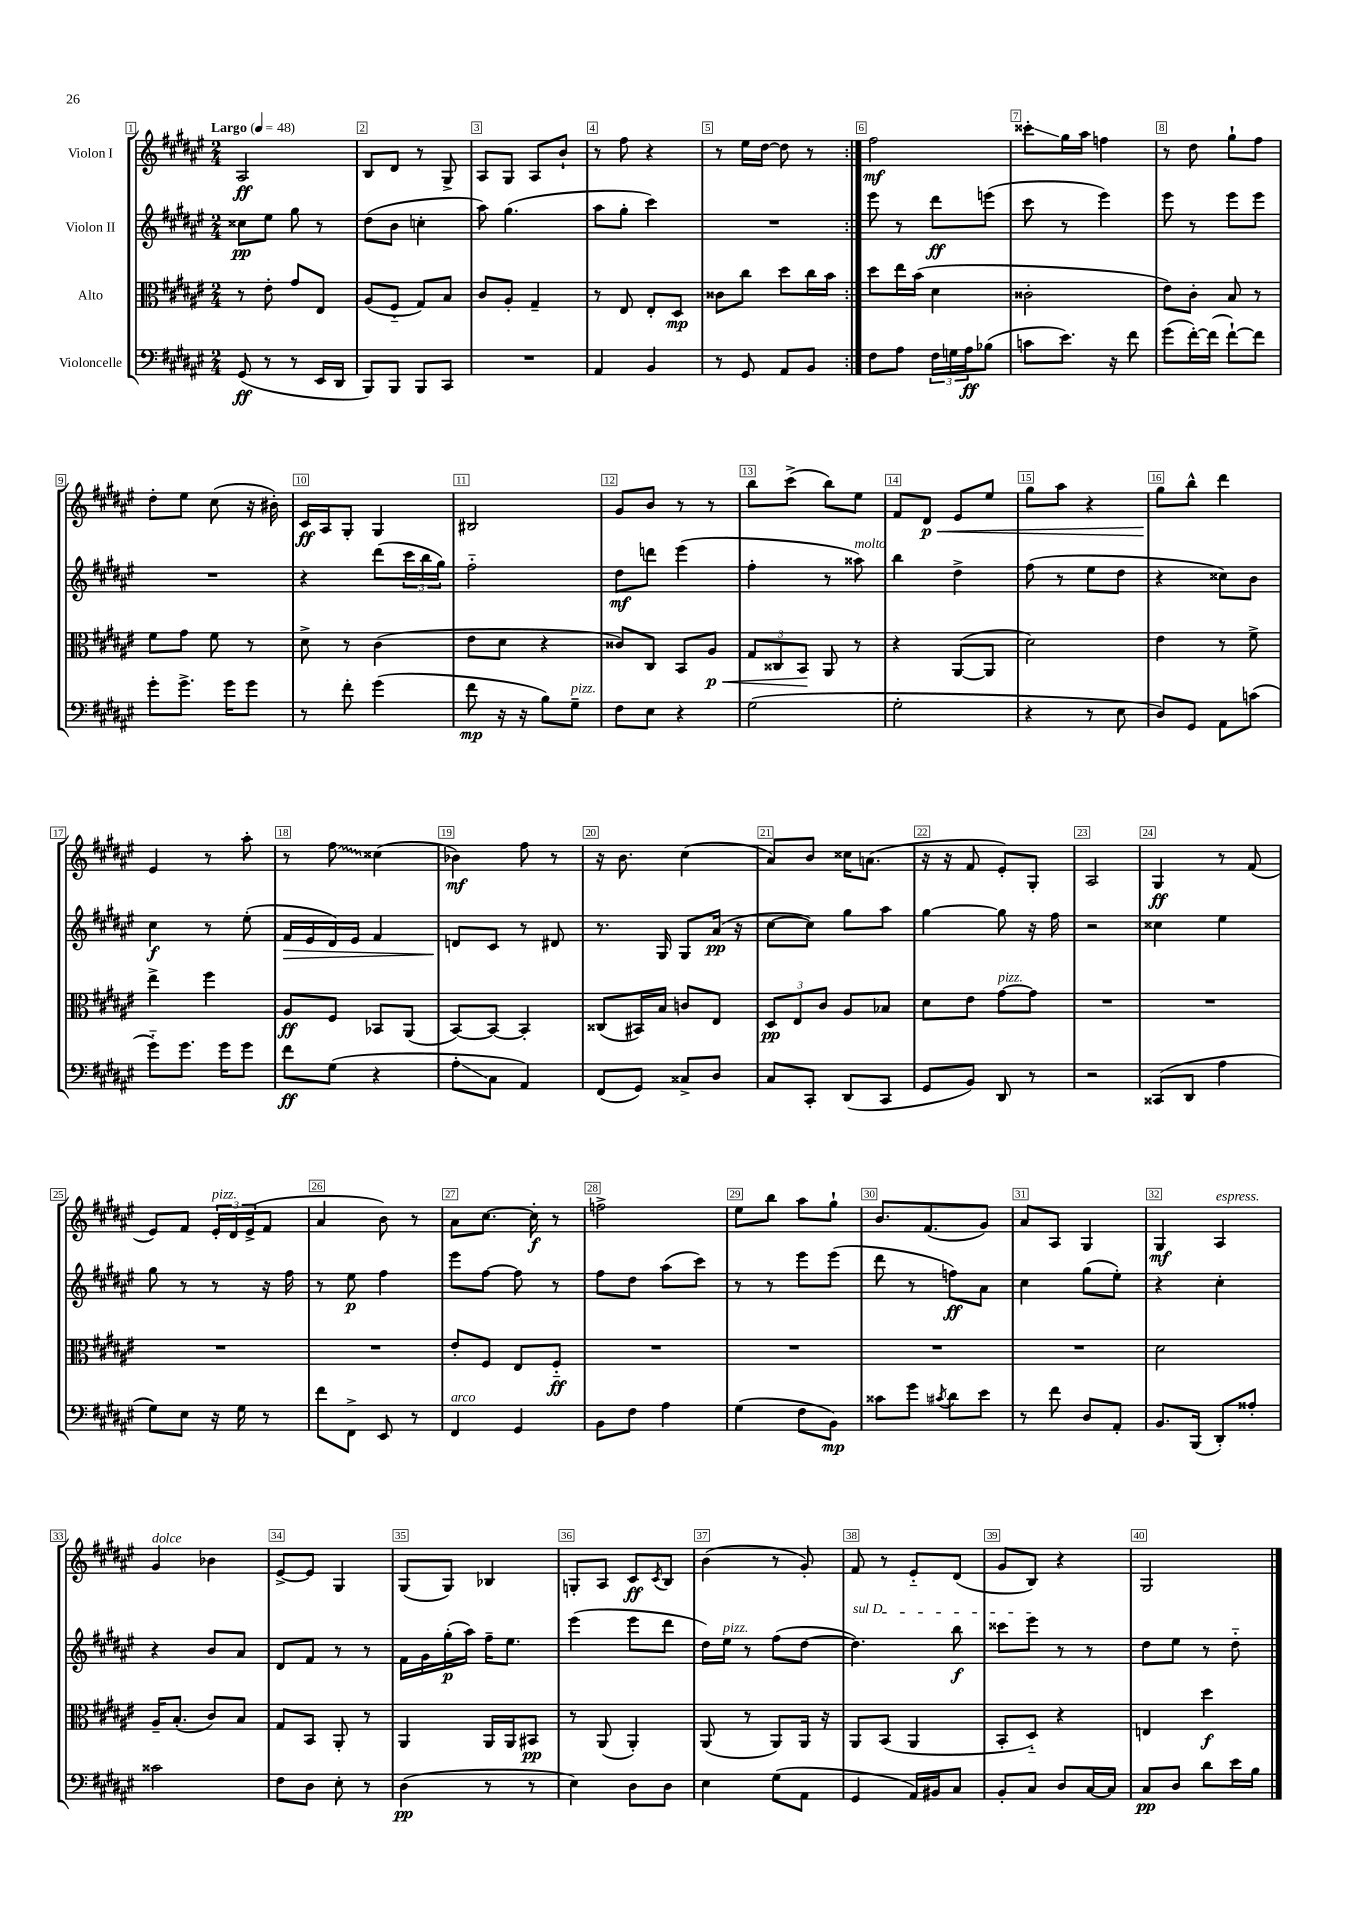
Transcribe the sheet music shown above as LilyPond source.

<<
\new StaffGroup <<
\new Staff = "s0" \with { instrumentName = "Violon I" } {
    \clef treble \key fis \major \numericTimeSignature \time 2/4 \tempo "Largo" 4 = 48
    \repeat volta 2 { ais2\ff |
    b8 dis'8 r8 gis8-> |
    ais8 gis8 ais8 b'8-! |
    r8 fis''8 r4 |
    r8 eis''16 dis''16~ dis''8 r8 | }
    fis''2\mf |
    cisis'''8-.\glissando gis''16 ais''16 f''4 |
    r8 dis''8 gis''8-! fis''8 |
    dis''8-. eis''8 cis''8( r16 bis'16-.) |
    cis'16\ff ais16 gis8-. gis4 |
    bis2 |
    gis'8 b'8 r8 r8 |
    b''8 cis'''8->( b''8) eis''8 |
    fis'8 dis'8\p\< eis'8 eis''8 |
    gis''8 ais''8 r4 |
    gis''8\! b''8-^ dis'''4 |
    eis'4 r8 ais''8-. |
    r8 \once \override Glissando.style = #'zigzag fis''8\glissando cisis''4( |
    bes'4\mf) fis''8 r8 |
    r16 b'8. cis''4( |
    ais'8) b'8 cisis''16 a'8.( |
    r16 r16 fis'8 eis'8-.) gis8-. |
    ais2 |
    gis4\ff r8 fis'8( |
    eis'8) fis'8 \tuplet 3/2 { eis'16-.^\markup { \italic "pizz." } dis'16 eis'16->( } fis'8 |
    ais'4 b'8) r8 |
    ais'8 cis''8.~ cis''16-.\f r8 |
    f''2-> |
    eis''8 b''8 ais''8 gis''8-! |
    b'8. fis'8.( gis'8) |
    ais'8 ais8 gis4 |
    gis4\mf ais4^\markup { \italic "espress." } |
    gis'4^\markup { \italic "dolce" } bes'4 |
    eis'8~-> eis'8 gis4 |
    gis8( gis8) bes4 |
    g8-. ais8 cis'8\ff \acciaccatura { cis'8 } b8 |
    b'4( r8 gis'8-.) |
    fis'8 r8 eis'8-_ dis'8( |
    gis'8 b8) r4 |
    gis2 \bar "|." |
}
\new Staff = "s1" \with { instrumentName = "Violon II" } {
    \clef treble \key fis \major \numericTimeSignature \time 2/4
    \repeat volta 2 { cisis''8\pp eis''8 gis''8 r8 |
    dis''8( b'8 c''4-. |
    ais''8) gis''4.( |
    ais''8 gis''8-. cis'''4) |
    R2 | }
    eis'''8 r8 dis'''8\ff e'''8( |
    cis'''8 r8 eis'''4) |
    eis'''8 r8 eis'''8 eis'''8 |
    R2 |
    r4 dis'''8( \tuplet 3/2 { cis'''16 b''16 gis''16) } |
    fis''2-_ |
    dis''8\mf d'''8 eis'''4( |
    fis''4-. r8 aisis''8^\markup { \italic "molto" }) |
    b''4 dis''4-> |
    fis''8( r8 eis''8 dis''8 |
    r4 cisis''8) b'8 |
    cis''4\f r8 eis''8-.( |
    fis'16\> eis'16 dis'16) eis'16 fis'4 |
    d'8\! cis'8 r8 dis'8 |
    r8. gis16 gis8 ais'16\pp( r16 |
    cis''8~ cis''8) gis''8 ais''8 |
    gis''4~ gis''8 r16 fis''16 |
    r2 |
    cisis''4 eis''4 |
    gis''8 r8 r8 r16 fis''16 |
    r8 eis''8\p fis''4 |
    eis'''8 fis''8~ fis''8 r8 |
    fis''8 dis''8 ais''8( cis'''8) |
    r8 r8 eis'''8 eis'''8( |
    dis'''8 r8 f''8\ff) ais'8 |
    cis''4 gis''8( eis''8-.) |
    r4 cis''4-. |
    r4 b'8 ais'8 |
    dis'8 fis'8 r8 r8 |
    fis'16 gis'16 gis''16-.\p( ais''16) fis''16-- eis''8. |
    eis'''4( eis'''8 dis'''8 |
    dis''16) eis''16^\markup { \italic "pizz." } r8 fis''8( dis''8~ |
    \once \override TextSpanner.bound-details.left.text = \markup { \italic "sul D" } dis''4.\startTextSpan) b''8\f |
    cisis'''8 eis'''8\stopTextSpan r8 r8 |
    dis''8 eis''8 r8 dis''8-_ \bar "|." |
}
\new Staff = "s2" \with { instrumentName = "Alto" } {
    \clef alto \key fis \major \numericTimeSignature \time 2/4
    \repeat volta 2 { r8 eis'8-. gis'8 eis8 |
    ais8( fis8-_ gis8) b8 |
    cis'8 ais8-. gis4-- |
    r8 eis8 eis8-. dis8\mp |
    cisis'8 cis''8 dis''8 cis''16 b'16 | }
    dis''8 eis''16 b'16( dis'4 |
    cisis'2-. |
    eis'8) cis'8-. b8 r8 |
    fis'8 gis'8 fis'8 r8 |
    dis'8-> r8 cis'4( |
    eis'8 dis'8 r4 |
    cisis'8) cis8 b,8 ais8\p\< |
    \tuplet 3/2 { gis8 cisis8 b,8\! } ais,8 r8 |
    r4 ais,8~( ais,8 |
    dis'2) |
    eis'4 r8 fis'8-> |
    eis''4-> fis''4 |
    ais8\ff fis8 bes,8 ais,8( |
    b,8~) b,8~ b,4-. |
    cisis8( bis,16) b16 c'8 eis8 |
    \tuplet 3/2 { dis8\pp eis8 cis'8 } ais8 bes8 |
    dis'8 eis'8 gis'8~^\markup { \italic "pizz." } gis'8 |
    R2 |
    R2 |
    R2 |
    R2 |
    eis'8-. fis8 eis8 fis8-_\ff |
    R2 |
    R2 |
    R2 |
    R2 |
    dis'2 |
    ais16-- b8.-.( cis'8) b8 |
    gis8 b,8 ais,8-. r8 |
    ais,4 ais,16 ais,16 bis,8\pp |
    r8 ais,8( ais,4-.) |
    ais,8( r8 ais,8) ais,16 r16 |
    ais,8 b,8( ais,4 |
    b,8-. dis8-_) r4 |
    e4 dis''4\f \bar "|." |
}
\new Staff = "s3" \with { instrumentName = "Violoncelle" } {
    \clef bass \key fis \major \numericTimeSignature \time 2/4
    \repeat volta 2 { gis,8\ff( r8 r8 eis,16 dis,16 |
    b,,8) b,,8 b,,8 cis,8 |
    R2 |
    ais,4 b,4 |
    r8 gis,8 ais,8 b,8 | }
    fis8 ais8 \tuplet 3/2 { fis16 g16 ais16\ff } bes8( |
    c'8 eis'8.) r16 fis'8 |
    gis'8( fis'16~-.) fis'16( fis'8~-!) fis'8 |
    gis'8-. gis'8.-> gis'16 gis'8 |
    r8 fis'8-. gis'4( |
    fis'8\mp r16 r16 b8) gis8--^\markup { \italic "pizz." } |
    fis8 eis8 r4 |
    gis2( |
    gis2-. |
    r4 r8 eis8 |
    dis8) gis,8 ais,8 c'8( |
    gis'8-_) gis'8. gis'16 gis'8 |
    fis'8\ff gis8( r4 |
    ais8-.\glissando cis8 ais,4) |
    fis,8( gis,8) cisis8-> dis8 |
    cis8 cis,8-. dis,8( cis,8 |
    gis,8 b,8) dis,8 r8 |
    r2 |
    cisis,8( dis,8 ais4 |
    gis8) eis8 r16 gis16 r8 |
    fis'8 fis,8-> eis,8 r8 |
    fis,4^\markup { \italic "arco" } gis,4 |
    b,8 fis8 ais4 |
    gis4( fis8 b,8\mp) |
    cisis'8 gis'8 \acciaccatura { cis'8 } dis'8 eis'8 |
    r8 fis'8 dis8 ais,8-. |
    b,8. b,,16( dis,8-.) aisis8-. |
    cisis'2 |
    fis8 dis8 eis8-. r8 |
    dis4\pp( r8 r8 |
    eis4) dis8 dis8 |
    eis4 gis8( ais,8 |
    gis,4 ais,16) bis,16 cis8 |
    b,8-. cis8 dis8 cis16~ cis16 |
    cis8\pp dis8 dis'8 eis'16 b16 \bar "|." |
}
>>
>>
\layout { \context { \Score \override BarNumber.break-visibility = ##(#f #t #t) barNumberVisibility = #all-bar-numbers-visible \override BarNumber.stencil = #(make-stencil-boxer 0.1 0.3 ly:text-interface::print) } }
